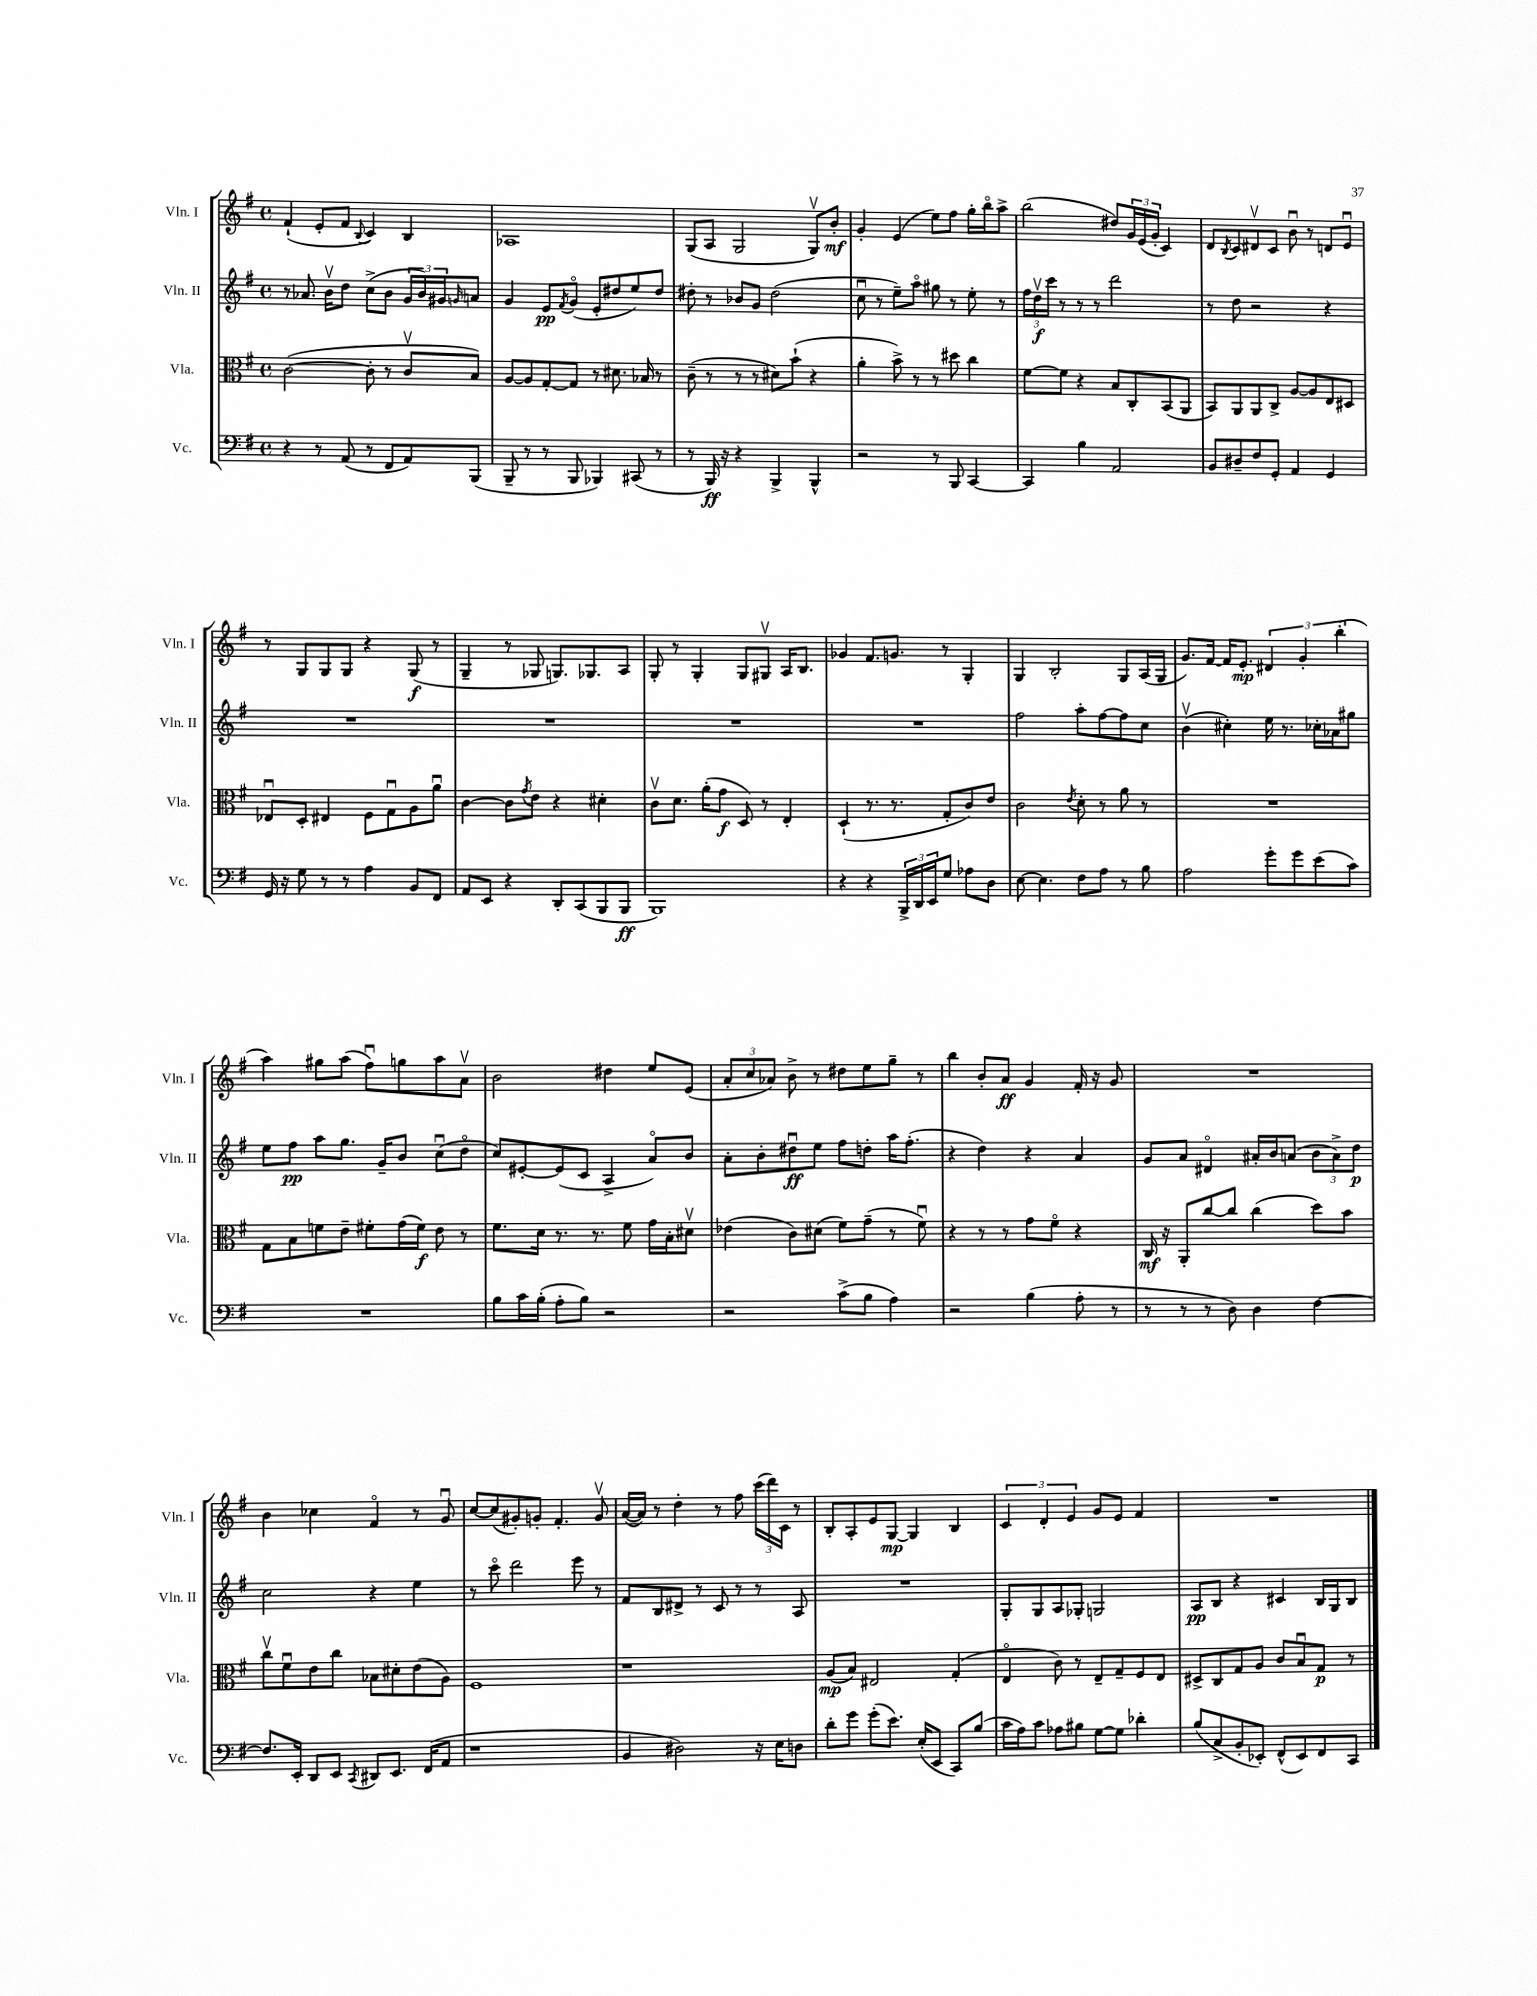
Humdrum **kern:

**kern	**dynam	**kern	**dynam	**kern	**dynam	**kern	**dynam
*part4	*part4	*part3	*part3	*part2	*part2	*part1	*part1
*staff4	*staff4	*staff3	*staff3	*staff2	*staff2	*staff1	*staff1
*I"Vc.	*	*I"Vla.	*	*I"Vln. II	*	*I"Vln. I	*
*I'Vc.	*	*I'Vla.	*	*I'Vln. II	*	*I'Vln. I	*
*clefF4	*	*clefC3	*	*clefG2	*	*clefG2	*
*k[f#]	*	*k[f#]	*	*k[f#]	*	*k[f#]	*
*M4/4	*	*M4/4	*	*M4/4	*	*M4/4	*
*met(c)	*	*met(c)	*	*met(c)	*	*met(c)	*
=109	=109	=109	=109	=109	=109	=109	=109
4r	.	([2c\	.	8r	.	(4f#`/	.
.	.	.	.	8.a-X/	.	.	.
8r	.	.	.	.	.	8e'/L	.
.	.	.	.	16bv\KL	.	.	.
(8AA/	.	.	.	8dd\J	.	8f#/J	.
.	.	.	.	.	.	8qqB/	.
8r	.	8c'\]	.	(8cc^\L	.	4c/)	.
8FF#/L	.	8r	.	8b\J	.	.	.
8AA/)	.	8cv/L	.	24g/LL	.	4B/	.
.	.	.	.	24b/)	.	.	.
.	.	.	.	24g#X/J	.	.	.
.	.	.	.	16qqgn/	.	.	.
(8BBB/J	.	8B/J)	.	8an/J	.	.	.
=110	=110	=110	=110	=110	=110	=110	=110
8BBB~/	.	[8A/L	.	4g/	.	1A-X	.
8r	.	8A/]	.	.	.	.	.
8r	.	[8G'/	.	8e/L	pp	.	.
.	.	.	.	8qf#/	.	.	.
8BBB/	.	8G/J]	.	(8g/J	.	.	.
4BBB-X/)	.	8r	.	8e'/L	.	.	.
.	.	8.d#X\	.	8dd#X/	.	.	.
(8CC#X/	.	.	.	8ee/)	.	.	.
.	.	16B-X/	.	.	.	.	.
8r	.	8r	.	8dd#/J	.	.	.
=111	=111	=111	=111	=111	=111	=111	=111
8r	.	(8c~\	.	8dd#X'\	.	(8G/L	.
16BBB/)	ff	8r	.	8r	.	8A/J	.
16r	.	.	.	.	.	.	.
4r	.	8r	.	8b-X/L	.	2G/	.
.	.	8r	.	8g/J	.	.	.
4BBB^/	.	8d#X\L)	.	(2dd#\	.	.	.
.	.	(8b`\J	.	.	.	.	.
4BBB^^/	.	4r	.	.	.	8Gv/L)	.
.	.	.	.	.	.	8b'/J	mf
=112	=112	=112	=112	=112	=112	=112	=112
2r	.	4a'\	.	8ccu\	.	4g'/	.
.	.	.	.	8r	.	.	.
.	.	8b^\)	.	8ee~\L)	.	(4e/	.
.	.	8r	.	8aa\J	.	.	.
8r	.	8r	.	8gg#X\	.	8ee\L)	.
8BBB/	.	8dd#X\	.	8r	.	8ff#\J	.
[4CC/	.	4cc\	.	8ee'\	.	16gg'\LL	.
.	.	.	.	.	.	16bb\J	.
.	.	.	.	8r	.	8aa^\J	.
=113	=113	=113	=113	=113	=113	=113	=113
4CC/]	.	[8f#\L	.	24ff#\LL	.	(2bb\	.
.	.	.	.	24ddv\	f	.	.
.	.	.	.	24ccc\JJ	.	.	.
.	.	8f#\J]	.	8r	.	.	.
4B\	.	4r	.	8r	.	.	.
.	.	.	.	8r	.	.	.
2AA/	.	8B/L	.	2ddd\	.	8dd#X/L)	.
.	.	8C'/	.	.	.	24g/L	.
.	.	.	.	.	.	(24e/	.
.	.	.	.	.	.	24g'/JJ	.
.	.	(8BB/	.	.	.	4c/)	.
.	.	8AA/J	.	.	.	.	.
=114	=114	=114	=114	=114	=114	=114	=114
8BB/L	.	8BB/L)	.	8r	.	8d/L	.
.	.	.	.	.	.	8qB/	.
8D#X~/	.	8AA/	.	8dd\	.	8c/	.
8F#/	.	8AA/	.	2r	.	8d#Xv/	.
8GG'/J	.	8C^/J	.	.	.	8c/J	.
4AA/	.	[8A/L	.	.	.	8bu\	.
.	.	8A/]	.	.	.	8r	.
4GG/	.	8E/	.	4r	.	8dn/L	.
.	.	8D#X/J	.	.	.	8eu/J	.
!!LO:LB:g=z
=115	=115	=115	=115	=115	=115	=115	=115
16GG/	.	8E-Xu/L	.	1r	.	8r	.
16r	.	.	.	.	.	.	.
8G\	.	8D'/J	.	.	.	8G/L	.
8r	.	4E#X/	.	.	.	8G/	.
8r	.	.	.	.	.	8G/J	.
4A\	.	8F#\L	.	.	.	4r	.
.	.	8Gu\	.	.	.	.	.
8BB/L	.	8A\	.	.	.	(8G/	f
8FF#/J	.	8au\J	.	.	.	8r	.
=116	=116	=116	=116	=116	=116	=116	=116
8AA/L	.	[4c\	.	1r	.	4G~/	.
8EE/J	.	.	.	.	.	.	.
4r	.	8c\L]	.	.	.	8r	.
.	.	8qg/	.	.	.	.	.
.	.	8e\J	.	.	.	8G-X/	.
8DD'/L	.	4r	.	.	.	8.Gn/L)	.
(8CC/	.	.	.	.	.	.	.
.	.	.	.	.	.	8.G-X/	.
8BBB/	.	4d#X'\	.	.	.	.	.
8BBB/J	ff	.	.	.	.	8A/J	.
=117	=117	=117	=117	=117	=117	=117	=117
1BBB)	.	8cv\L	.	1r	.	8G'/	.
.	.	8.d\J	.	.	.	8r	.
.	.	.	.	.	.	4G'/	.
.	.	(16a'\KL	.	.	.	.	.
.	.	8g\J	f	.	.	.	.
.	.	8D/)	.	.	.	8G/L	.
.	.	8r	.	.	.	8G#Xv/J	.
.	.	4E'/	.	.	.	16A/KL	.
.	.	.	.	.	.	8.B/J	.
=118	=118	=118	=118	=118	=118	=118	=118
4r	.	(4D`/	.	1r	.	4g-X/	.
4r	.	8.r	.	.	.	8.f#/L	.
.	.	8.r	.	.	.	8.gn/J	.
24BBB^/LL	.	.	.	.	.	.	.
24DD/	.	.	.	.	.	.	.
24EE/J	.	.	.	.	.	.	.
8G/J	.	8G'/L	.	.	.	8r	.
8A-X\L	.	8c/)	.	.	.	4G'/	.
8D\J	.	8e/J	.	.	.	.	.
=119	=119	=119	=119	=119	=119	=119	=119
[8E\	.	2c\	.	2ff#\	.	4G/	.
4.E\]	.	.	.	.	.	.	.
.	.	.	.	.	.	2B'/	.
.	.	8qe/	.	.	.	.	.
8F#\L	.	8d'\	.	8aa'\L	.	.	.
8A\J	.	8r	.	[8ff#\	.	.	.
8r	.	8a\	.	8ff#\]	.	8G/L	.
8B\	.	8r	.	8cc\J	.	(16A/L	.
.	.	.	.	.	.	16G/JJ	.
=120	=120	=120	=120	=120	=120	=120	=120
2A\	.	1r	.	(4bv\	.	8.g/L)	.
.	.	.	.	.	.	[16f#/Jk	.
.	.	.	.	4cc#X'\)	.	16f#/KL]	.
.	.	.	.	.	.	8.e'/J	mp
8g'\L	.	.	.	16ee\	.	6d#X/	.
.	.	.	.	8.r	.	.	.
8g\	.	.	.	.	.	.	.
.	.	.	.	.	.	6g'/	.
(8e\	.	.	.	16cc-X'\LL	.	.	.
.	.	.	.	16a-X\J	.	.	.
.	.	.	.	.	.	(6bb'\	.
8c\J)	.	.	.	8gg#X\J	.	.	.
!!LO:LB:g=z
=121	=121	=121	=121	=121	=121	=121	=121
1r	.	8G\L	.	8ee\L	.	4aa\)	.
.	.	8B\	.	8ff#\J	pp	.	.
.	.	8fn\	.	8aa\L	.	8gg#X\L	.
.	.	8e~\J	.	8.gg\J	.	(8aa\J	.
.	.	8f#X'\L	.	.	.	8ff#u\L)	.
.	.	.	.	16g~/KL	.	.	.
.	.	(16g\L	.	8b/J	.	8ggn\	.
.	.	16f#\JJ)	f	.	.	.	.
.	.	8e\	.	(8ccu\L	.	8aa\	.
.	.	8r	.	8dd\J	.	8av\J	.
=122	=122	=122	=122	=122	=122	=122	=122
8B\L	.	8.f#\L	.	8cc/L)	.	2b\	.
16c\L	.	.	.	[8e#X'/	.	.	.
(16B'\JJ	.	16d\Jk	.	.	.	.	.
8A'\L	.	8.r	.	(8e#/]	.	.	.
8B\J)	.	.	.	8c/J	.	.	.
.	.	8.r	.	.	.	.	.
2r	.	.	.	4A^/	.	4dd#X\	.
.	.	8f#\	.	.	.	.	.
.	.	16g\LL	.	8a/L)	.	8ee/L	.
.	.	16B'\J	.	.	.	.	.
.	.	8d#Xv\J	.	8b/J	.	(8e/J	.
=123	=123	=123	=123	=123	=123	=123	=123
2r	.	(4e-X\	.	8a'\L	.	12a'/L	.
.	.	.	.	.	.	12cc/	.
.	.	.	.	8b'\	.	.	.
.	.	.	.	.	.	12a-X/J)	.
.	.	8c\L)	.	8dd#Xu\	ff	8b^\	.
.	.	(8d#X\J	.	8ee\J	.	8r	.
(8c^\L	.	8f#\L)	.	8ff#\L	.	8dd#X\L	.
8B\J	.	(8g~\J	.	8ddn'\J	.	8ee\	.
4A\)	.	8r	.	16aa\KL	.	8gg~\J	.
.	.	.	.	(8.ff#'\J	.	.	.
.	.	8f#u\)	.	.	.	8r	.
=124	=124	=124	=124	=124	=124	=124	=124
2r	.	4r	.	4r	.	4bb\	.
.	.	8r	.	4dd\)	.	8b'/L	.
.	.	8r	.	.	.	8a/J	ff
(4B\	.	8g\L	.	4r	.	4g/	.
.	.	8f#\J	.	.	.	.	.
8A'\	.	4r	.	4a/	.	16f#'/	.
.	.	.	.	.	.	16r	.
8r	.	.	.	.	.	8g/	.
=125	=125	=125	=125	=125	=125	=125	=125
8r	.	16C/	mf	8g/L	.	1r	.
.	.	16r	.	.	.	.	.
8r	.	8AA'/L	.	8a/J	.	.	.
8r	.	[8cc/	.	4d#X/	.	.	.
8D\)	.	8cc/J]	.	.	.	.	.
4D\	.	(4cc\	.	16a#X'/LL	.	.	.
.	.	.	.	16b/J	.	.	.
.	.	.	.	(8an/J	.	.	.
[4F#\	.	8dd\L)	.	12b\L	.	.	.
.	.	.	.	12a^\)	.	.	.
.	.	8b\J	.	.	.	.	.
.	.	.	.	12dd\J	p	.	.
!!LO:LB:g=z
=126	=126	=126	=126	=126	=126	=126	=126
8.F#/L]	.	8ccv\L	.	2cc\	.	4b\	.
.	.	8f#u\	.	.	.	.	.
16EE'/Jk	.	.	.	.	.	.	.
8DD/L	.	8e\	.	.	.	4cc-X\	.
8EE/J	.	8cc\J	.	.	.	.	.
8qCC/	.	.	.	.	.	.	.
8DD#X/L	.	8B-X\L	.	4r	.	4f#/	.
8.EE/J	.	8d#X'\	.	.	.	.	.
.	.	(8e\	.	4ee\	.	8r	.
(16FF#/KL	.	.	.	.	.	.	.
8AA/J	.	8A\J)	.	.	.	8gu/	.
=127	=127	=127	=127	=127	=127	=127	=127
1r	.	1F#	.	8r	.	[8cc/L	.
.	.	.	.	8ccc\	.	(8cc/]	.
.	.	.	.	2ddd\	.	8g#X'/)	.
.	.	.	.	.	.	8gn'/J	.
.	.	.	.	.	.	4.f#'/	.
.	.	.	.	8eee\	.	.	.
.	.	.	.	8r	.	8gv/	.
=128	=128	=128	=128	=128	=128	=128	=128
4BB/	.	1r	.	8f#/L	.	([16a/LL	.
.	.	.	.	.	.	16a/JJ])	.
.	.	.	.	8B/	.	8r	.
2D#X\)	.	.	.	8d#X^/J	.	4dd'\	.
.	.	.	.	8r	.	.	.
.	.	.	.	8c/	.	8r	.
.	.	.	.	8r	.	8ff#\	.
16r	.	.	.	8r	.	(24ccc\LL	.
.	.	.	.	.	.	24ddd\)	.
16E\KL	.	.	.	.	.	.	.
.	.	.	.	.	.	24c\JJ	.
8Dn\J	.	.	.	8A/	.	8r	.
=129	=129	=129	=129	=129	=129	=129	=129
8d'\L	.	(8A/L	mp	1r	.	8B'/L	.
8g\J	.	8B/J)	.	.	.	8A'/	.
(8g'\L	.	2E#X/	.	.	.	8e/	.
8.e\J)	.	.	.	.	.	[8G/J	mp
.	.	.	.	.	.	4G/]	.
(16E'/KL	.	.	.	.	.	.	.
8EE/J	.	.	.	.	.	.	.
8CC/L)	.	(4G'/	.	.	.	4B/	.
(8B/J	.	.	.	.	.	.	.
=130	=130	=130	=130	=130	=130	=130	=130
16c\LL	.	4E/	.	8G'/L	.	6c/	.
16A\J)	.	.	.	.	.	.	.
8c\J	.	.	.	8G/	.	.	.
.	.	.	.	.	.	6d'/	.
8A-X\L	.	8c\)	.	8A/	.	.	.
.	.	.	.	.	.	6e/	.
8B#X\J	.	8r	.	8G-X'/J	.	.	.
[8G\L	.	8E~/L	.	2Gn/	.	8g/L	.
8G\J]	.	8G~/	.	.	.	8e/J	.
4d-X'\	.	8F#/	.	.	.	4f#/	.
.	.	8E/J	.	.	.	.	.
=131	=131	=131	=131	=131	=131	=131	=131
(8B/L	.	8D#X^/L	.	8A/L	pp	1r	.
8C^/	.	8C/	.	8B/J	.	.	.
8BB'/	.	8G/	.	4r	.	.	.
8EE-X'/J)	.	8A/J	.	.	.	.	.
(8FF#^^/L	.	8c/L	.	4c#X/	.	.	.
8EE-/)	.	8Bu/	.	.	.	.	.
8FF#/	.	8G/J	p	16B/LL	.	.	.
.	.	.	.	16G/J	.	.	.
8CC/J	.	8r	.	8B/J	.	.	.
==	==	==	==	==	==	==	==
*-	*-	*-	*-	*-	*-	*-	*-
